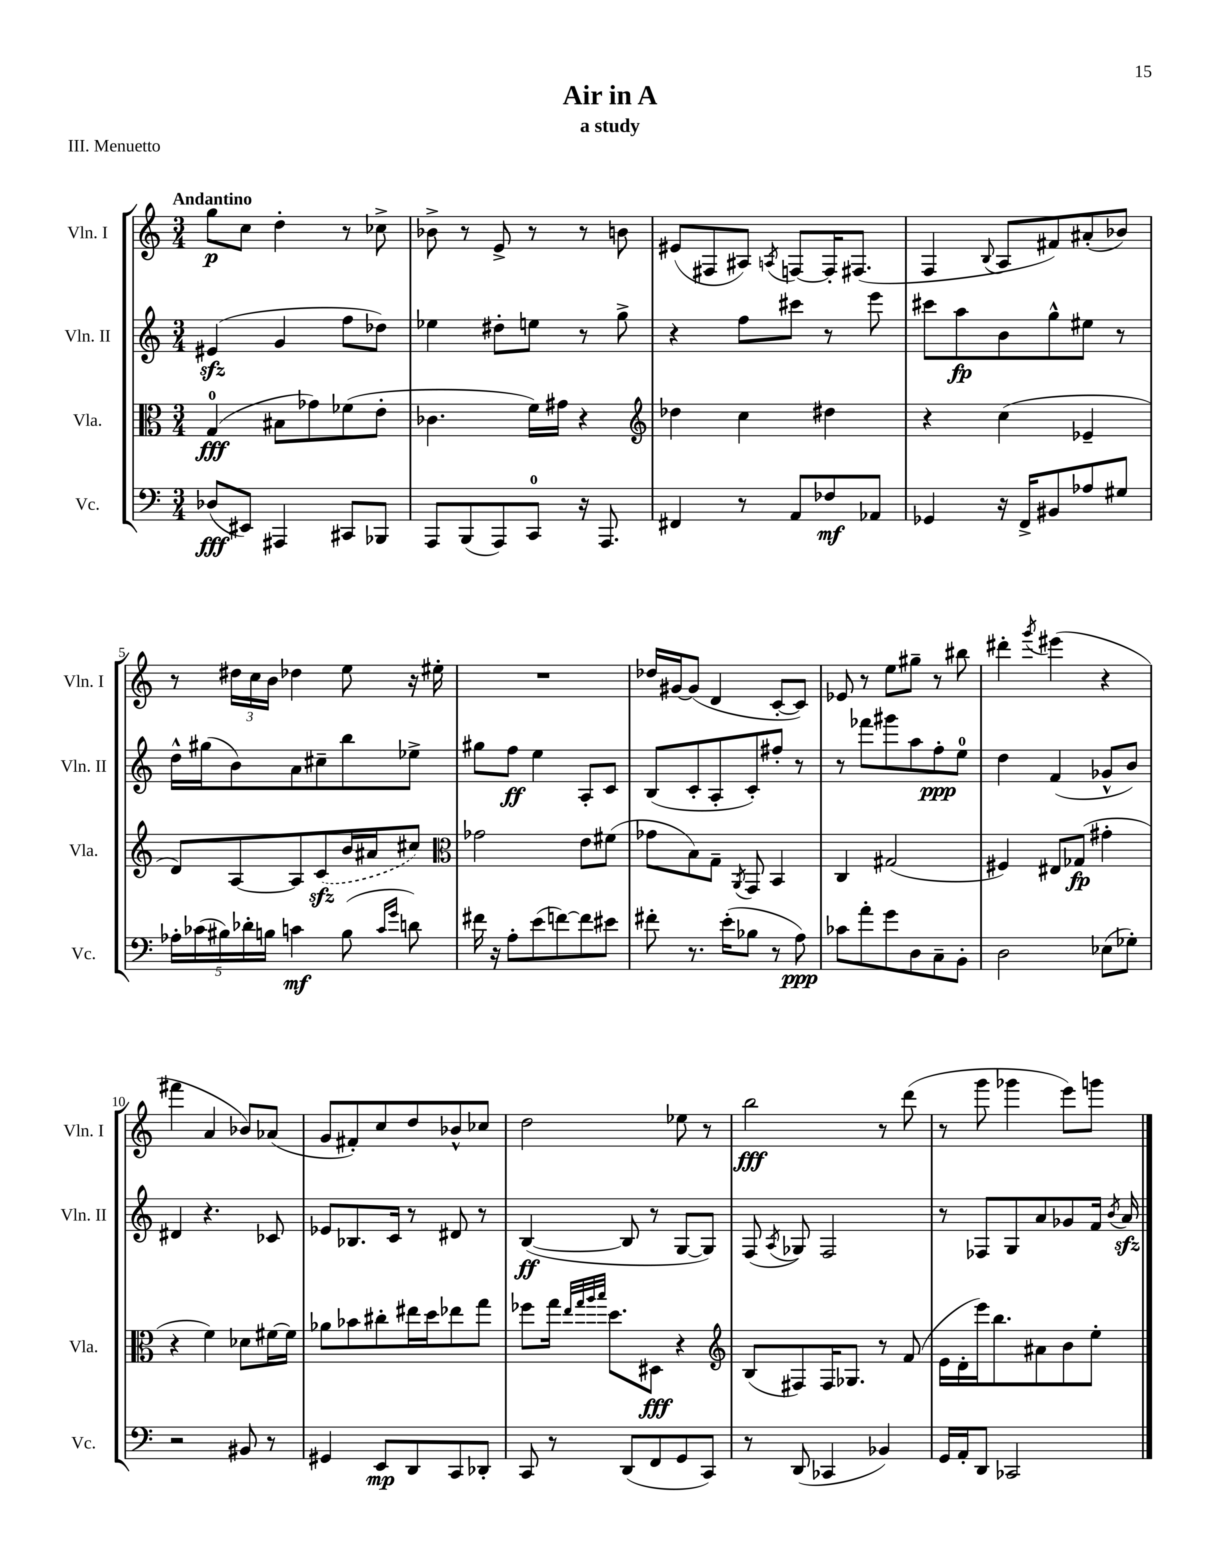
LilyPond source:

\header { title = "Air in A" subtitle = "a study" piece = "III. Menuetto" }
<<
\new StaffGroup <<
\new Staff = "s0" \with { instrumentName = "Vln. I" shortInstrumentName = "Vln. I" } {
    \clef treble \key c \major \numericTimeSignature \time 3/4 \tempo "Andantino"
    \autoBeamOff g''8[\p c''8] d''4-. r8 ces''8-> |
    bes'8-> r8 e'8-> r8 r8 b'8 |
    eis'8[( fis8 ais8]) \acciaccatura { a8 } f8[~ f16-. fis8.]( |
    f4 \appoggiatura { b8 } a8[ fis'8) ais'8-.( bes'8]) |
    r8 \tuplet 3/2 { dis''16[ c''16 b'16] } des''4 e''8 r16 eis''16-. |
    R2. |
    des''16[ gis'16~ gis'8]( d'4 c'8[~-. c'8]) |
    ees'8 r8 e''8[ gis''8]-- r8 bis''8 |
    dis'''4-. \acciaccatura { g'''8 } eis'''4( r4 |
    fis'''4 a'4 bes'8[) aes'8]( |
    g'8[ fis'8-.) c''8 d''8 bes'8-^ ces''8] |
    d''2 ees''8 r8 |
    b''2\fff r8 d'''8( |
    r8 g'''8 ges'''4 e'''8[) g'''8] \bar "|." |
}
\new Staff = "s1" \with { instrumentName = "Vln. II" shortInstrumentName = "Vln. II" } {
    \clef treble \key c \major \numericTimeSignature \time 3/4
    \autoBeamOff eis'4\sfz( g'4 f''8[ des''8]) |
    ees''4 dis''8[-. e''8] r8 g''8-> |
    r4 f''8[ cis'''8] r8 e'''8 |
    cis'''8[ a''8\fp b'8 g''8-^ eis''8] r8 |
    d''16[-^ gis''16( b'8) a'8 cis''8-- b''8 ees''8]-> |
    gis''8[ f''8]\ff e''4 a8[-. c'8] |
    b8[( c'8-. a8-. c'8-.) fis''8]-. r8 |
    r8 fes'''8[ gis'''8 a''8 f''8-.\ppp e''8]-0 |
    d''4 f'4( ges'8[-^ b'8]) |
    dis'4 r4. ces'8 |
    ees'8[ bes8. c'16] r8 dis'8 r8 |
    b4~\ff( b8 r8 g8[~ g8]) |
    f8( \acciaccatura { a8 } ges8) f2 |
    r8 fes8[ g8 a'8 ges'8 f'16] \acciaccatura { b'8 } a'16\sfz \bar "|." |
}
\new Staff = "s2" \with { instrumentName = "Vla." shortInstrumentName = "Vla." } {
    \clef alto \key c \major \numericTimeSignature \time 3/4
    \autoBeamOff g4-0\fff( bis8[ ges'8) fes'8( e'8]-. |
    ces'4. f'16[) gis'16] r4 |
    \clef treble des''4 c''4 dis''4 |
    r4 c''4( ees'4-- |
    d'8[) a8~ a8 \once \slurDashed c'8\sfz( b'16 ais'16 cis''8]) |
    \clef alto ges'2 e'8[ fis'8]( |
    ges'8[ b8) g8]-- \acciaccatura { a,8 } g,8 b,4 |
    c4 gis2( |
    fis4) eis8[ ges8]\fp( gis'4-. |
    r4 f'4) des'8[ fis'16~ fis'16] |
    aes'8[ bes'8 cis''8-. eis''16 d''16 ees''8 g''8] |
    fes''8[ g''16] \grace { e''32[ g''32 a''32 b''32] } d''8.[ dis8]\fff r4 |
    \clef treble b8[( fis8) fis16 ges8.] r8 f'8( |
    e'16[ d'16-. e'''16) b''8. ais'8 b'8 e''8]-. \bar "|." |
}
\new Staff = "s3" \with { instrumentName = "Vc." shortInstrumentName = "Vc." } {
    \clef bass \key c \major \numericTimeSignature \time 3/4
    \autoBeamOff des8[\fff( eis,8]) ais,,4 cis,8[ bes,,8] |
    a,,8[ b,,8( a,,8) c,8]-0 r16 a,,8. |
    fis,4 r8 a,8[ fes8\mf aes,8] |
    ges,4 r16 f,16[-> bis,8 aes8 gis8] |
    \tuplet 5/4 { aes16[-. ces'16( bis16) des'16-. b16] } c'4\mf b8( \grace { c'16[ g'16] } d'8) |
    fis'16 r16 a8[-. e'8( f'8~) f'8 eis'8] |
    fis'8-. r8. e'16[-.( bes8] r8 a8\ppp) |
    ces'8[ a'8-. g'8 d8 c8-- b,8]-. |
    d2 ees8[( ges8]-.) |
    r2 bis,8 r8 |
    gis,4 e,8[\mp d,8 c,8 des,8]-. |
    c,8 r8 d,8[( f,8 g,8 c,8]) |
    r8 d,8( ces,4 bes,4) |
    g,16[ a,16-. d,8] ces,2 \bar "|." |
}
>>
>>
